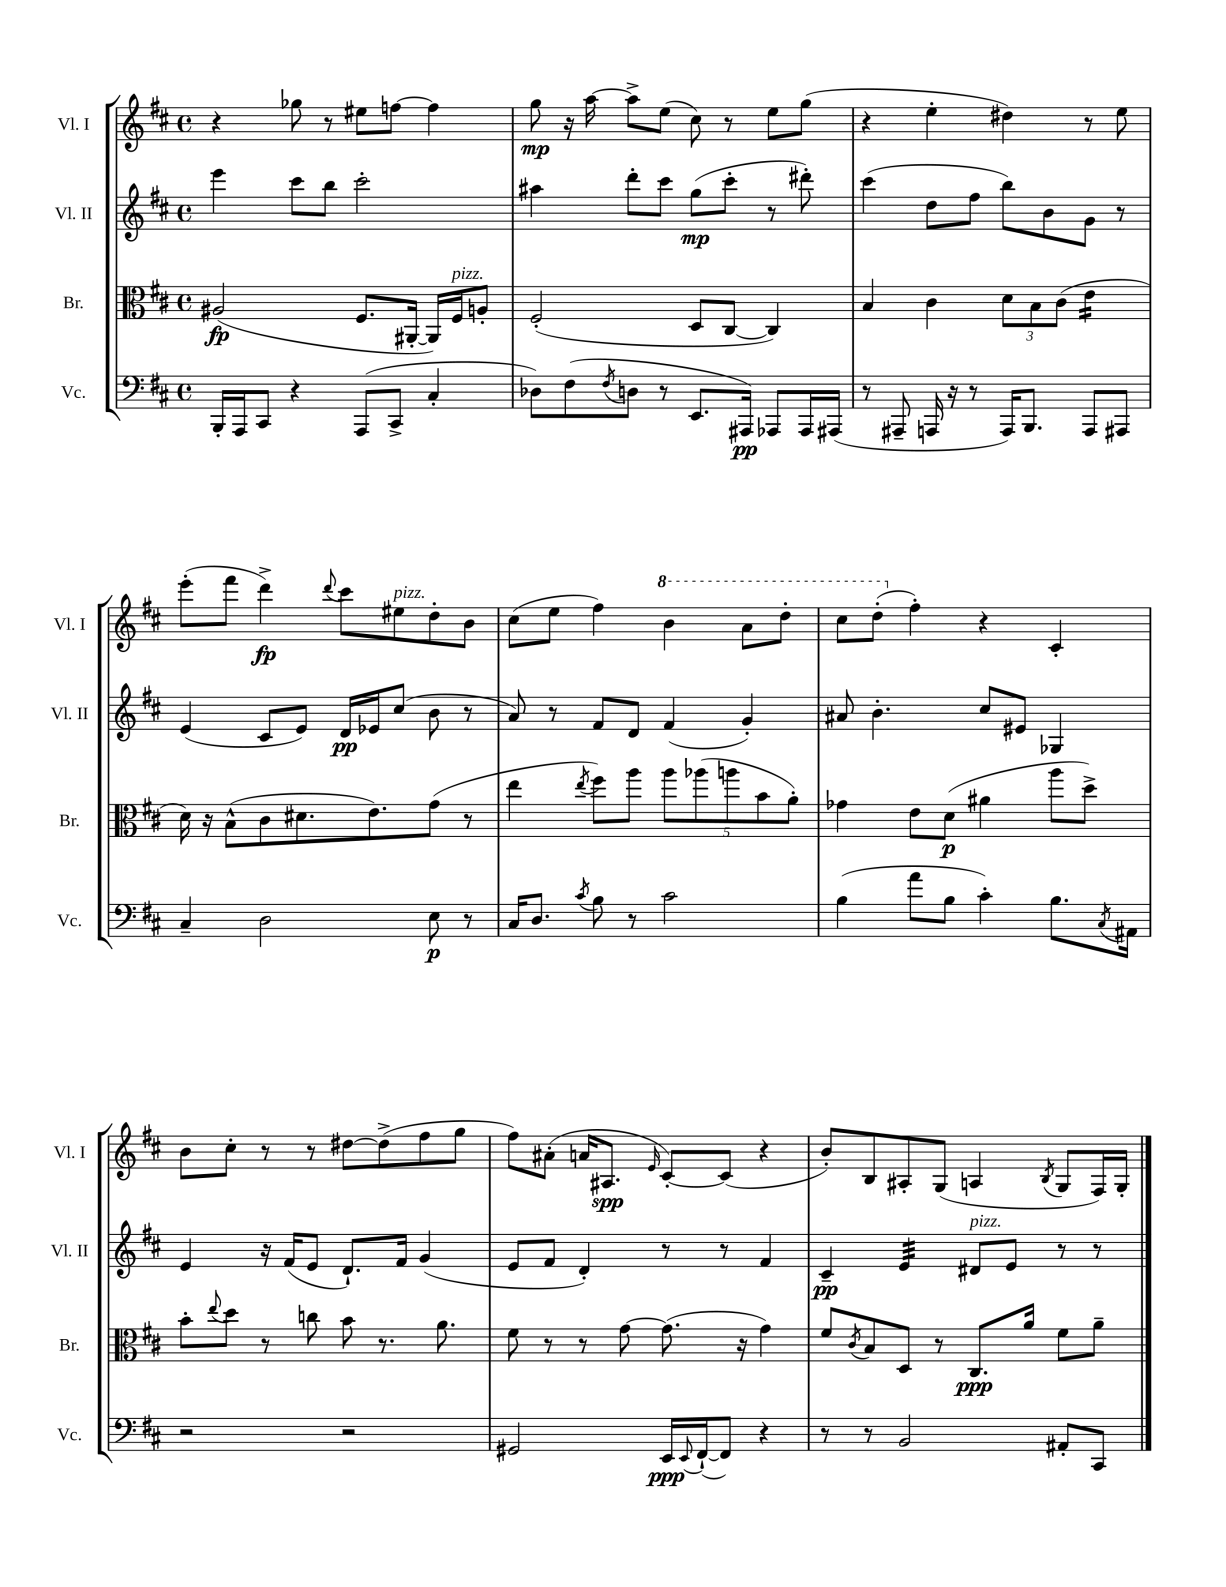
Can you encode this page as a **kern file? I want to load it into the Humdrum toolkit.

**kern	**kern	**kern	**kern
*staff4	*staff3	*staff2	*staff1
*clefF4	*clefC3	*clefG2	*clefG2
*k[f#c#]	*k[f#c#]	*k[f#c#]	*k[f#c#]
*M4/4	*M4/4	*M4/4	*M4/4
*met(c)	*met(c)	*met(c)	*met(c)
16BBB'	(2A#	4eee	4r
16AAA	.	.	.
8CC#	.	.	.
4r	.	8ccc#	8gg-
.	.	8bb	8r
(8AAA	8.F#	2ccc#'	8ee#
8CC#^	.	.	[8ff
.	[16AA#'	.	.
4C#'	16AA#])	.	4ff]
.	16F#	.	.
.	8A'	.	.
=	=	=	=
8D-)	(2F#'	4aa#	8gg
(8F#	.	.	16r
.	.	.	[16aa
8qF#	.	.	.
8D	.	8ddd'	8aa^]
8r	.	8ccc#	(8ee
8.EE	8D	(8gg	8cc#)
.	[8C#	8ccc#'	8r
16AAA#)	.	.	.
8AAA-	4C#])	8r	8ee
16AAA-	.	8ddd#')	(8gg
(16AAA#	.	.	.
=	=	=	=
8r	4B	(4ccc#	4r
8AAA#~	.	.	.
16AAA	4c#	8dd	4ee'
16r	.	.	.
8r	.	8ff#	.
16AAA)	12d	8bb)	4dd#)
8.BBB	.	.	.
.	12B	.	.
.	.	8b	.
.	(12c#	.	.
8AAA	4e	8g	8r
8AAA#	.	8r	8ee
=	=	=	=
4C#~	16d)	(4e	(8eee'
.	16r	.	.
.	(8B^^	.	8fff#
2D	8c#	8c#	4ddd^)
.	8.d#	8e)	.
.	.	.	8qqddd
.	.	16d	8ccc#
.	8.e)	16e-	.
.	.	(8cc#	8ee#
8E	(8g	8b	8dd'
8r	8r	8r	8b
=	=	=	=
16C#	4ee	8a)	(8cc#
8.D	.	.	.
.	.	8r	8ee
8qc#	8qee	.	.
8B	8ff#)	8f#	4ff#)
8r	8aa	8d	.
2c#	10aa	(4f#	4bb
.	(10aa-	.	.
.	10aa	.	.
.	.	4g')	8aa
.	10b	.	.
.	.	.	8ddd'
.	10a')	.	.
=	=	=	=
(4B	4g-	8a#	8ccc#
.	.	4.b'	(8ddd'
8a	8e	.	4ff#')
8B	(8d	.	.
4c#')	4a#	8cc#	4r
.	.	8e#	.
8.B	8aa	4G-	4c#'
.	8dd^)	.	.
8qC#	.	.	.
16AA#	.	.	.
=	=	=	=
2r	8b'	4e	8b
.	8qqee	.	.
.	8dd	.	8cc#'
.	8r	16r	8r
.	.	(16f#	.
.	8cc	8e	8r
2r	8b	8.d`)	[8dd#
.	8.r	.	(8dd#^]
.	.	16f#	.
.	.	(4g	8ff#
.	8.a	.	.
.	.	.	8gg
=	=	=	=
2GG#	8f#	8e	8ff#)
.	8r	8f#	(8a#'
.	8r	4d')	16a
.	.	.	8.A#
.	[8g	.	.
.	.	.	16qqe
16EE	(8.g]	8r	[8c#')
8qqEE	.	.	.
([16FF#`	.	.	.
8FF#])	.	8r	(8c#]
.	16r	.	.
4r	4g)	4f#	4r
=	=	=	=
8r	8f#	4c#~	8b')
.	8qc#	.	.
8r	8B	.	8B
2BB	8D	4e	8A#'
.	8r	.	(8G
.	8.C#	8d#	4A
.	.	8e	.
.	16a	.	.
.	.	.	8qB
8AA#'	8f#	8r	8G
8CC#	8a~	8r	16F#)
.	.	.	16G'
==	==	==	==
*-	*-	*-	*-
